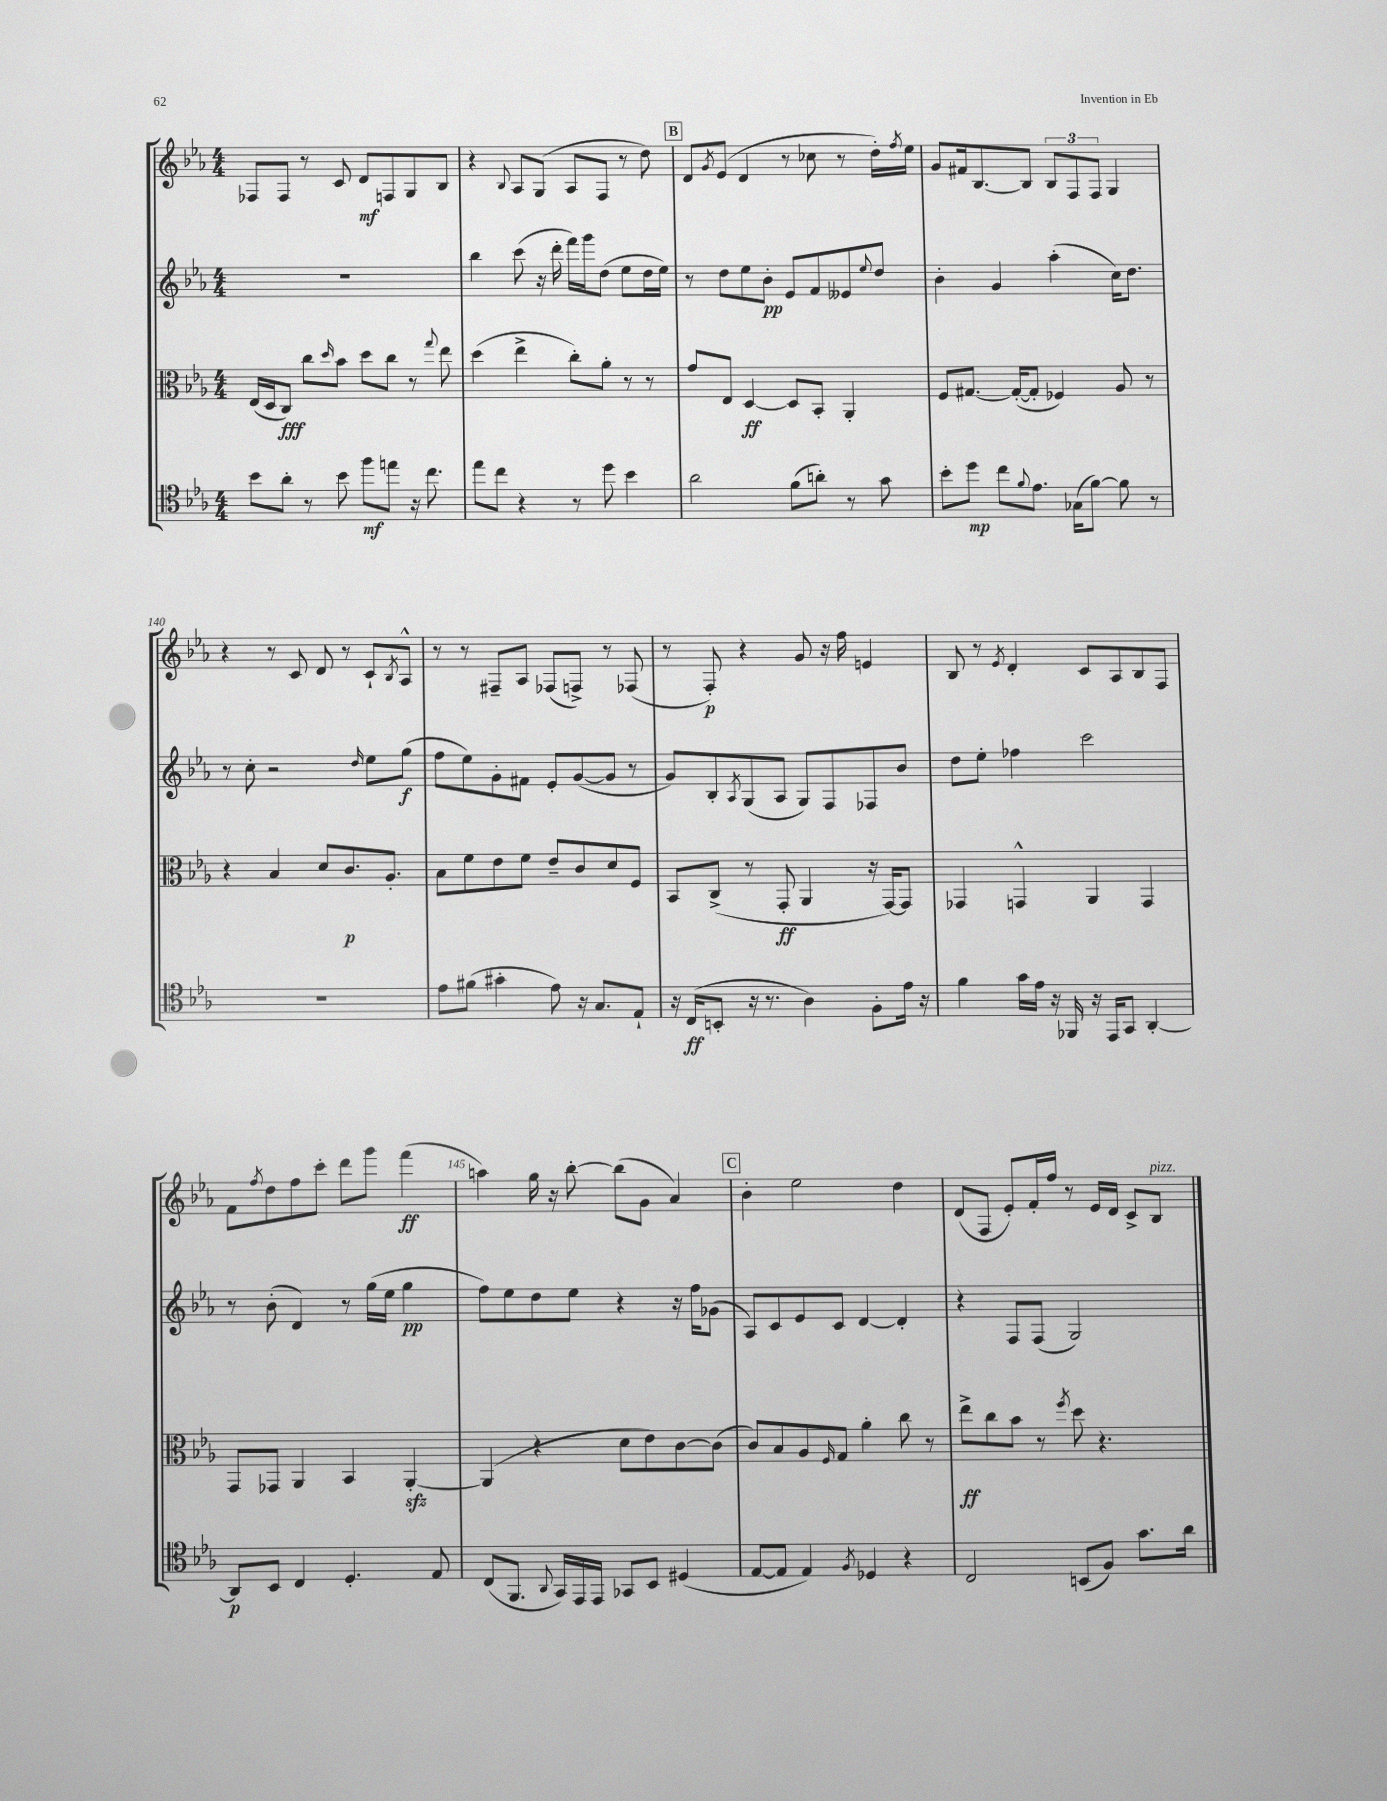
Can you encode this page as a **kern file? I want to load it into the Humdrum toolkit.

**kern	**dynam	**kern	**dynam	**kern	**dynam	**kern	**dynam
*part4	*part4	*part3	*part3	*part2	*part2	*part1	*part1
*staff4	*staff4	*staff3	*staff3	*staff2	*staff2	*staff1	*staff1
*clefC4	*	*clefC3	*	*clefG2	*	*clefG2	*
*k[b-e-a-]	*	*k[b-e-a-]	*	*k[b-e-a-]	*	*k[b-e-a-]	*
*M4/4	*	*M4/4	*	*M4/4	*	*M4/4	*
=136	=136	=136	=136	=136	=136	=136	=136
8b-\L	.	(16E-/LL	.	1r	.	8F-X/L	.
.	.	16D/J	.	.	.	.	.
8a-'\J	.	8C/J)	fff	.	.	8F-/J	.
8r	.	8cc\L	.	.	.	8r	.
.	.	16qqdd/	.	.	.	.	.
8b-\	.	8b-\J	.	.	.	8c/	.
8ff\L	mf	8dd\L	.	.	.	8d/L	mf
8een\J	.	8cc\J	.	.	.	8Fn/	.
16r	.	8r	.	.	.	8G/	.
8.cc\	.	.	.	.	.	.	.
.	.	8qqgg/	.	.	.	.	.
.	.	8ee-\	.	.	.	8B-/J	.
=137	=137	=137	=137	=137	=137	=137	=137
8ee-\L	.	(4dd\	.	4bb-\	.	4r	.
8cc\J	.	.	.	.	.	.	.
.	.	.	.	.	.	8qqB-/	.
4r	.	4ee-^\	.	(8ccc\	.	8A-/L	.
.	.	.	.	16r	.	(8G/J	.
.	.	.	.	16ddd'\	.	.	.
8r	.	8cc'\L)	.	16fff\LL)	.	8A-/L	.
.	.	.	.	16ggg\J	.	.	.
8dd\	.	8a-'\J	.	(8dd\J	.	8F/J	.
4b-\	.	8r	.	8ee-\L	.	8r	.
.	.	8r	.	16dd\L	.	8dd\)	.
.	.	.	.	16ee-\JJ)	.	.	.
!!LO:REH:place=s1:t=B
=138	=138	=138	=138	=138	=138	=138	=138
2a-\	.	8g/L	.	8r	.	8d/L	.
.	.	.	.	.	.	8qg/	.
.	.	8E-/J	.	8dd\L	.	(8e-/J	.
.	.	[4D/	ff	8ee-\	.	4d/	.
.	.	.	.	8b-'\J	pp	.	.
(8f\L	.	8D/L]	.	8e-/L	.	8r	.
8an'\J)	.	8BB-'/J	.	8f/	.	8cc-X\	.
8r	.	4AA-'/	.	8e--X/	.	8r	.
.	.	.	.	8qqee-/	.	.	.
8g\	.	.	.	8dd/J	.	16dd'\LL)	.
.	.	.	.	.	.	8qff/	.
.	.	.	.	.	.	16ee-\JJ	.
=139	=139	=139	=139	=139	=139	=139	=139
8b-'\L	.	8F/L	.	4b-'\	.	8g/L	.
8dd\J	mp	[8.G#X/J	.	.	.	16f#X/k	.
.	.	.	.	.	.	[8.B-/	.
8cc\L	.	.	.	4g/	.	.	.
.	.	(16G#'/KL_	.	.	.	.	.
8qqf/	.	.	.	.	.	.	.
8.e-\J	.	8G#'/J]	.	.	.	8B-/J]	.
.	.	4F-X/)	.	(4aa-'\	.	12B-/L	.
(16G-X\KL	.	.	.	.	.	.	.
.	.	.	.	.	.	12F/	.
[8f\J)	.	.	.	.	.	.	.
.	.	.	.	.	.	12F/J	.
8f\]	.	8A-/	.	16cc\KL)	.	4G/	.
.	.	.	.	8.dd\J	.	.	.
8r	.	8r	.	.	.	.	.
!!LO:LB:g=z
=140	=140	=140	=140	=140	=140	=140	=140
1r	.	4r	.	8r	.	4r	.
.	.	.	.	8cc'\	.	.	.
.	.	4B-/	.	2r	.	8r	.
.	.	.	.	.	.	8c/	.
.	.	8d/L	.	.	.	8d/	.
.	.	8.c/	p	.	.	8r	.
.	.	.	.	16qqdd/	.	.	.
.	.	.	.	8ee-\L	.	8c`/L	.
.	.	8.A-'/J	.	.	.	.	.
.	.	.	.	.	.	8qB-/	.
.	.	.	.	(8gg\J	f	8A-^^/J	.
=141	=141	=141	=141	=141	=141	=141	=141
8e-\L	.	8B-\L	.	8ff\L	.	8r	.
(8f#X\J	.	8f\	.	8ee-\)	.	8r	.
4g#X'\	.	8e-\	.	8g'\	.	8F#X~/L	.
.	.	8f\J	.	8f#X\J	.	8A-/J	.
8e-\)	.	8e-~/L	.	8e-'/L	.	(8F-X/L	.
16r	.	8c/	.	([8g/	.	8Fn^/J)	.
8.G/L	.	.	.	.	.	.	.
.	.	8d/	.	8g/J]	.	8r	.
8E-`/J	.	8F/J	.	8r	.	(8F-X/	.
=142	=142	=142	=142	=142	=142	=142	=142
16r	.	8BB-/L	.	8g/L)	.	8r	.
(16C/KL	ff	.	.	.	.	.	.
8BBn'/J	.	(8C^/J	.	8B-'/	.	8F'/)	p
.	.	.	.	8qA-/	.	.	.
16r	.	8r	.	(8G/	.	4r	.
8.r	.	.	.	.	.	.	.
.	.	8GG'/	ff	8A-/J	.	.	.
4A-\)	.	4AA-/	.	8G/L)	.	8g/	.
.	.	.	.	8F/	.	16r	.
.	.	.	.	.	.	16ff\	.
8F'\L	.	16r	.	8F-X/	.	4en/	.
.	.	[16GG/KL)	.	.	.	.	.
16e-\Jk	.	8GG/J]	.	8b-/J	.	.	.
16r	.	.	.	.	.	.	.
=143	=143	=143	=143	=143	=143	=143	=143
4f\	.	4GG-X/	.	8dd\L	.	8B-/	.
.	.	.	.	8ee-'\J	.	8r	.
.	.	.	.	.	.	8qe-/	.
16g\LL	.	4GGn^^/	.	4ff-X\	.	4d'/	.
16e-\JJ	.	.	.	.	.	.	.
16r	.	.	.	.	.	.	.
16FF-X/	.	.	.	.	.	.	.
16r	.	4AA-/	.	2ccc\	.	8c/L	.
16EE-/KL	.	.	.	.	.	.	.
8GG/J	.	.	.	.	.	8A-/	.
[4AA-'/	.	4GG/	.	.	.	8B-/	.
.	.	.	.	.	.	8F/J	.
!!LO:LB:g=z
=144	=144	=144	=144	=144	=144	=144	=144
8AA-/L]	p	8GG/L	.	8r	.	8f\L	.
.	.	.	.	.	.	8qff/	.
8BB-/J	.	8GG-X/J	.	(8b-'\	.	8dd\	.
4C/	.	4AA-/	.	4d/)	.	8ff\	.
.	.	.	.	.	.	8ccc'\J	.
4.D'/	.	4BB-/	.	8r	.	8ddd\L	.
.	.	.	.	(16gg\LL	.	8ggg\J	.
.	.	.	.	16ee-\JJ	.	.	.
.	.	[4AA-zz'/	.	4gg\	pp	(4fff\	ff
8E-/	.	.	.	.	.	.	.
=145	=145	=145	=145	=145	=145	=145	=145
(8C/L	.	(4AA-/]	.	8ff\L)	.	4aan\)	.
8.FF/J	.	.	.	8ee-\	.	.	.
.	.	4r	.	8dd\	.	16gg\	.
8qqAA-/	.	.	.	.	.	.	.
16GG/LL)	.	.	.	.	.	16r	.
16EE-/	.	.	.	8ee-\J	.	[8bb-'\	.
16EE-/JJ	.	.	.	.	.	.	.
8GG-X/L	.	8d\L	.	4r	.	(8bb-\L]	.
8BB-/J	.	8e-\)	.	.	.	8g\J	.
(4D#X/	.	[8c\	.	16r	.	4a-/)	.
.	.	.	.	16ff\KL	.	.	.
.	.	(8c\J]	.	(8g-X\J	.	.	.
!!LO:REH:place=s1:t=C
=146	=146	=146	=146	=146	=146	=146	=146
[8E-/L	.	8c/L)	.	8A-/L)	.	4b-'\	.
8E-/J]	.	8B-/	.	8c/	.	.	.
4E-/)	.	8A-/	.	8e-/	.	2ee-\	.
.	.	16qqF/	.	.	.	.	.
.	.	8G/J	.	8c/J	.	.	.
8qF/	.	.	.	.	.	.	.
4D-X/	.	4a-'\	.	[4d/	.	.	.
4r	.	8cc\	.	4d'/]	.	4dd\	.
.	.	8r	.	.	.	.	.
=147	=147	=147	=147	=147	=147	=147	=147
2C/	.	8ee-^\L	ff	4r	.	(8d/L	.
.	.	8cc\	.	.	.	8F/J	.
.	.	8b-\J	.	8F/L	.	8e-'/L)	.
.	.	8r	.	(8F/J	.	16f'/L	.
.	.	.	.	.	.	16ff/JJ	.
.	.	8qff/	.	.	.	.	.
(8BBn/L	.	8dd\	.	2G/)	.	8r	.
8F/J)	.	4.r	.	.	.	16e-/LL	.
.	.	.	.	.	.	16d/JJ	.
8.g\L	.	.	.	.	.	8c^/L	.
!	!	!	!	!	!	!LO:TX:a:i:t=pizz.	!
.	.	.	.	.	.	8B-/J	.
16a-\Jk	.	.	.	.	.	.	.
==	==	==	==	==	==	==	==
*-	*-	*-	*-	*-	*-	*-	*-
